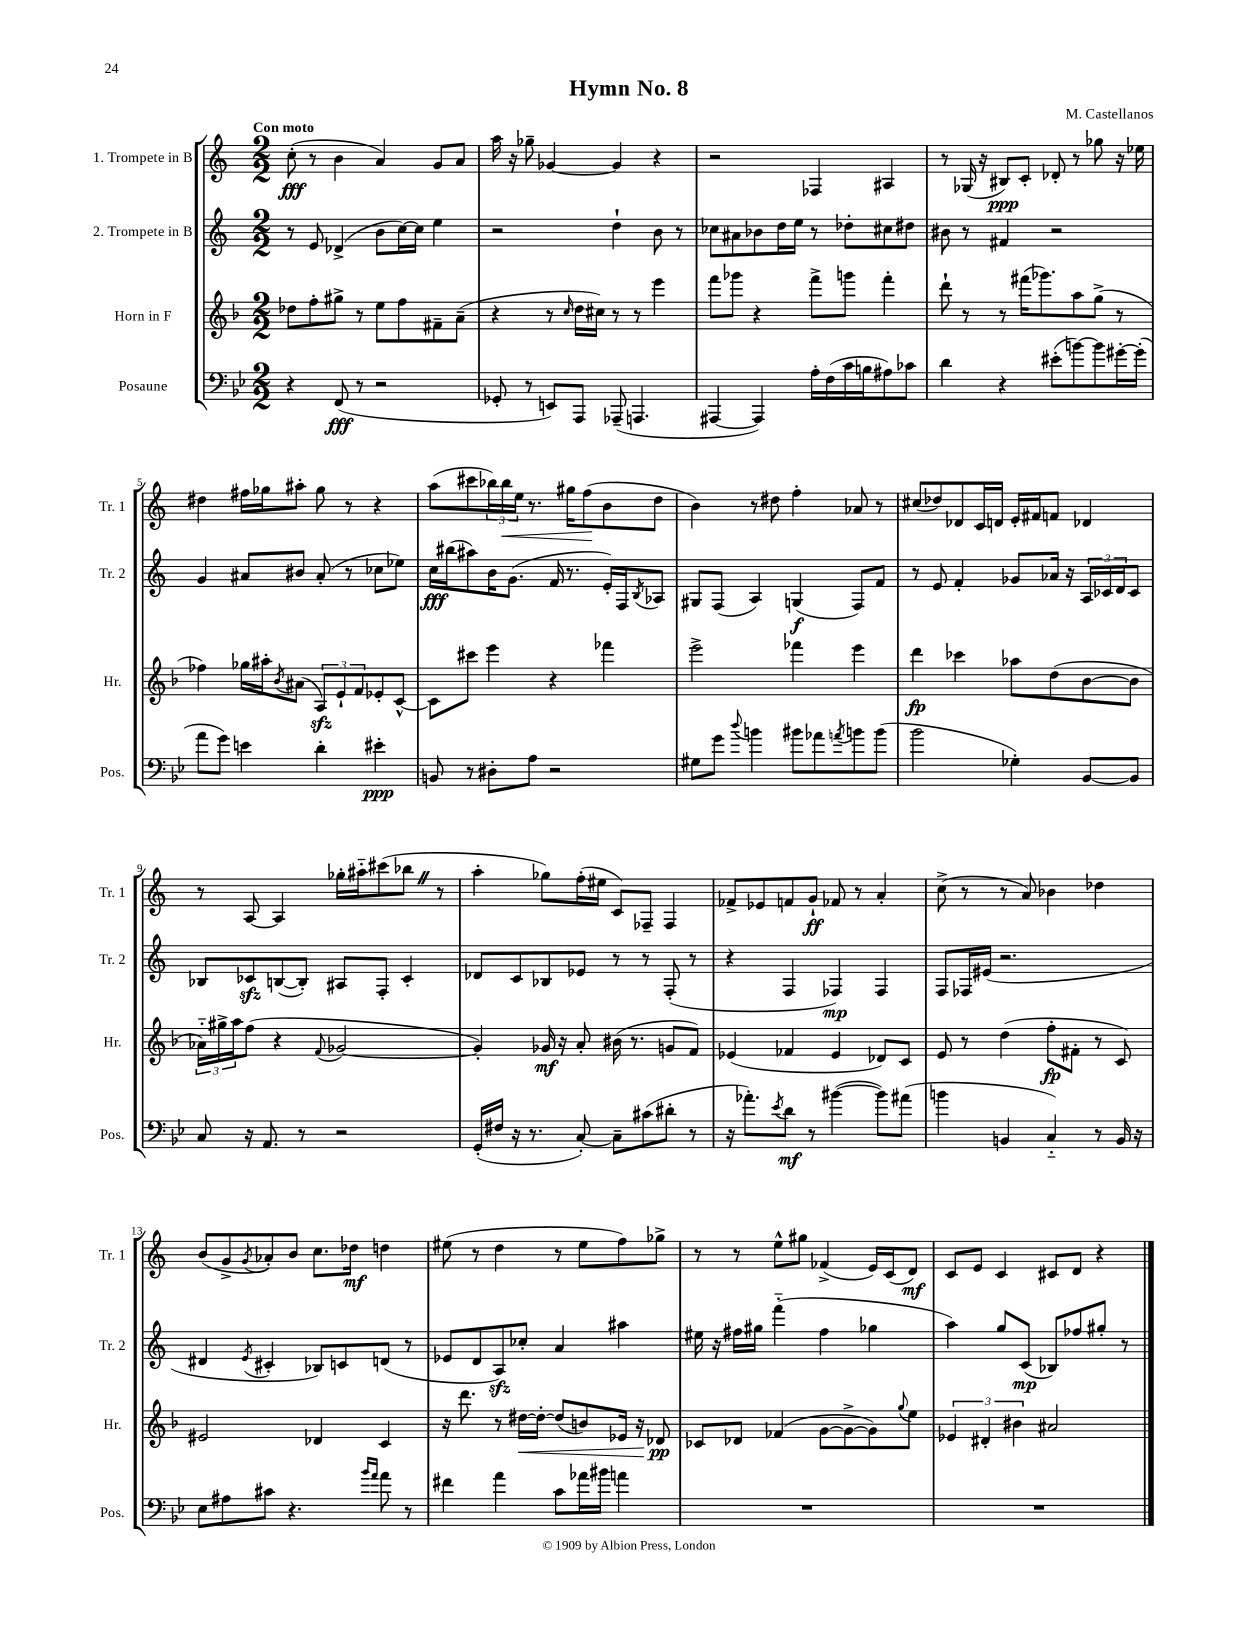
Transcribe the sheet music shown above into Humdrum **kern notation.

**kern	**kern	**kern	**kern
*staff4	*staff3	*staff2	*staff1
*clefF4	*clefG2	*clefG2	*clefG2
*k[b-e-]	*k[b-]	*k[]	*k[]
*M2/2	*M2/2	*M2/2	*M2/2
4r	8dd-\L	8r	(8cc'\
.	8ff'\	8e/	8r
(8FF/	8gg#^\J	(4d-^/	4b\
8r	8r	.	.
2r	8ee\L	8b\L	4a/)
.	8ff\	[16cc\L)	.
.	.	16cc\]JJ	.
.	8f#~\	4ee\	8g/L
.	(8a~\J	.	8a/J
=	=	=	=
8GG-'/	4r	2r	16aa\
.	.	.	16r
8r	.	.	8gg-~\
8EE/L)	8r	.	[4g-/
.	16qqcc/	.	.
8AAA/J	16dd\LL	.	.
.	16cc#\JJ)	.	.
(8AAA-~/	8r	4dd`\	4g-/]
4.AAA/	8r	.	.
.	4eee\	8b\	4r
.	.	8r	.
=	=	=	=
[4AAA#/	8fff\L	8cc-\L	2r
.	8ggg-\J	8a#\	.
4AAA#/])	4r	8b-\	.
.	.	16dd\L	.
.	.	16ee\JJ	.
16A'\LL	8fff^\L	8r	4F-/
(16F\	.	.	.
16c\	8ggg\J	8dd-'\L	.
16B\J	.	.	.
8A#\)	4fff'\	8cc#\	4A#/
8c-\J	.	8dd#\J	.
=	=	=	=
4d\	8ddd`\	8b#\	8r
.	8r	8r	(16G-/
.	.	.	16r
4r	8r	4f#/	8B#/L)
.	(16fff#\LK	.	8c'/J
.	8.ggg-\)	.	.
(8e#'\L	.	2r	8d-'/
[8b\)	8aa\	.	8r
8b\]	(8gg^\J	.	8gg-\
[16g#'\L	8r	.	16r
(16g#'\]JJ	.	.	16ee-\
=	=	=	=
8a\L	4ff-\)	4g/	4dd#\
8g\J)	.	.	.
4e\	16gg-\LL	8a#/L	16ff#\LL
.	16aa#'\J	.	16gg-\J
.	8qb-/	.	.
.	(8a#\J	8b#/J	8aa#'\J
4d'\	12A/L)	(8a#'/	8gg-\
.	12e`/	.	.
.	.	8r	8r
.	12f/	.	.
4e#'\	8e-'/	8cc-\L	4r
.	[8c^^/J	8ee-\J)	.
=	=	=	=
8BB/	8c\]L	16cc\LL	(8aa\L
.	.	(16bb#\J	.
8r	8ccc#\J	8aa#\)	8ccc#\
8D#'\L	4eee\	16b\K	24bb-\L)
.	.	.	24bb-\
.	.	(8.g\J	.
.	.	.	24ee\JJ
8A\J	.	.	8.r
2r	4r	16f/	.
.	.	8.r	16gg#\LK
.	.	.	(8ff\
.	4fff-\	16e'/LL)	8b\
.	.	16F/J	.
.	.	8qB/	.
.	.	8A-/J	8dd\J
=	=	=	=
8G#\L	2eee^\	8G#/L	4b\)
8g\J	.	(8F/J	.
8qqdd/	.	.	.
4b\	.	4A/)	8r
.	.	.	8dd#\
8b#\L	4fff-\	(4G/	4ff'\
8a-\	.	.	.
8qa/	.	.	.
8b\	4eee\	8F/L)	8a-/
(8b\J	.	8f/J	8r
=	=	=	=
2b-\	4ddd\	8r	(8cc#/L
.	.	8e/	8dd-/)
.	4ccc-\	4f'/	8d-/
.	.	.	16c/L
.	.	.	16d/JJ
4G-'\)	8aa-\L	8g-/L	16e'/LL
.	.	.	16f#/J
.	(8dd\	16a-/Jk	8f/J
.	.	16r	.
[8BB-/L	[8b-\	24A/LL	4d-/
.	.	24c-/	.
.	.	24d/J	.
8BB-/]J	8b-\]J	8c-/J	.
=	=	=	=
8C/	24a-'~\LL)	8B-/L	8r
.	24gg#^\	.	.
.	24aa\J	.	.
16r	(8ff\J	8c-/	[8A/
8.AA/	.	.	.
.	4r	([8B/	4A/]
8r	.	8B'/]J)	.
.	8qqf/	.	.
2r	[2g-/	8A#/L	16gg-'\LL
.	.	.	16aa#'~\J
.	.	8F'/J	(8ccc#\
.	.	4c-'/	8bb-\J
.	.	.	8r
=	=	=	=
(16GG'/LL	4g-'/])	8d-/L	4aa'\
16F#/JJ	.	.	.
16r	.	8c/	.
8.r	.	.	.
.	16g-/	8B-/	8gg-\L)
.	16r	.	.
[8C'/)	8a'/	8e-/J	(16ff'\L
.	.	.	16ee#\JJ
8C~\]L	(16b#\	8r	8c/L)
.	8.r	.	.
(8c#\	.	8r	8F-~/J
8d#'\J	8g/L	(8F'/	4F-/
8r	8f/J)	8r	.
=	=	=	=
16r	(4e-/	4r	8f-^/L
8.a-'\L)	.	.	.
.	.	.	8e-/
8qe-/	.	.	.
8d\J	4f-/	4F/	8f/
8r	.	.	8g`/J
([4b#\	4e-/	4F-/)	8f-/
.	.	.	8r
8b#\]L)	8d-/L)	4F-/	4a'/
(8a#\J	8c/J	.	.
=	=	=	=
4b\	8e/	8F/L	(8cc^\
.	8r	16F-/L	8r
.	.	(16e#/JJ	.
4BB/	(4dd\	2.r	8r
.	.	.	8a/)
4C'~/)	8ff'\L	.	4b-\
.	8f#'\J	.	.
8r	8r	.	4dd-\
16BB/	8c/)	.	.
16r	.	.	.
=	=	=	=
8E-\L	2e#/	4d#/	(8b/L
8A#\	.	.	8g^/
.	.	8qe/	8qg/
8c#\J	.	4c#'/	8a-'/)
4.r	.	.	8b/J
.	4d-/	8B-/L)	8.cc\L
.	.	8c/	.
.	.	.	16dd-\Jk
16qqb-/LL	.	.	.
16qqa/JJ	.	.	.
8a\	4c/	(8d/J	4dd\
8r	.	8r	.
=	=	=	=
4f#\	16r	8e-/L	(8ee#\
.	8.ddd\	.	.
.	.	8d/	8r
4a\	8r	8A/)	4dd\
.	[16dd#\LL	8cc-'/J	.
.	16dd#'\_JJ	.	.
8c\L	(8dd#/]L	4a/	8r
16a-\L	8b/)	.	8ee#\L
16b#\JJ	.	.	.
4a\	16e-/Jk	4aa#\	8ff\)
.	16r	.	.
.	8d-/	.	8gg-^\J
=	=	=	=
1r	8c-/L	16ee#\	8r
.	.	16r	.
.	8d-/J	16ff#\LL	8r
.	.	16gg#\JJ	.
.	(4f-/	(4fff'~\	8ee^^\L
.	.	.	8gg#\J
.	[8g\L	4ff#\	(4f-^/
.	8g^\_	.	.
.	8g\])	4gg-\	16e/LL)
.	.	.	(16c/J
.	8qqgg/	.	.
.	8ee\J	.	8d/J)
=	=	=	=
1r	6e-/	4aa\)	8c/L
.	.	.	8e/J
.	6d#'/	.	.
.	.	8gg/L	4c/
.	6b#\	.	.
.	.	(8c/J	.
.	2a#/	8B-/L)	8c#/L
.	.	8ff-/	8d/J
.	.	8gg#'/J	4r
.	.	8r	.
==	==	==	==
*-	*-	*-	*-
